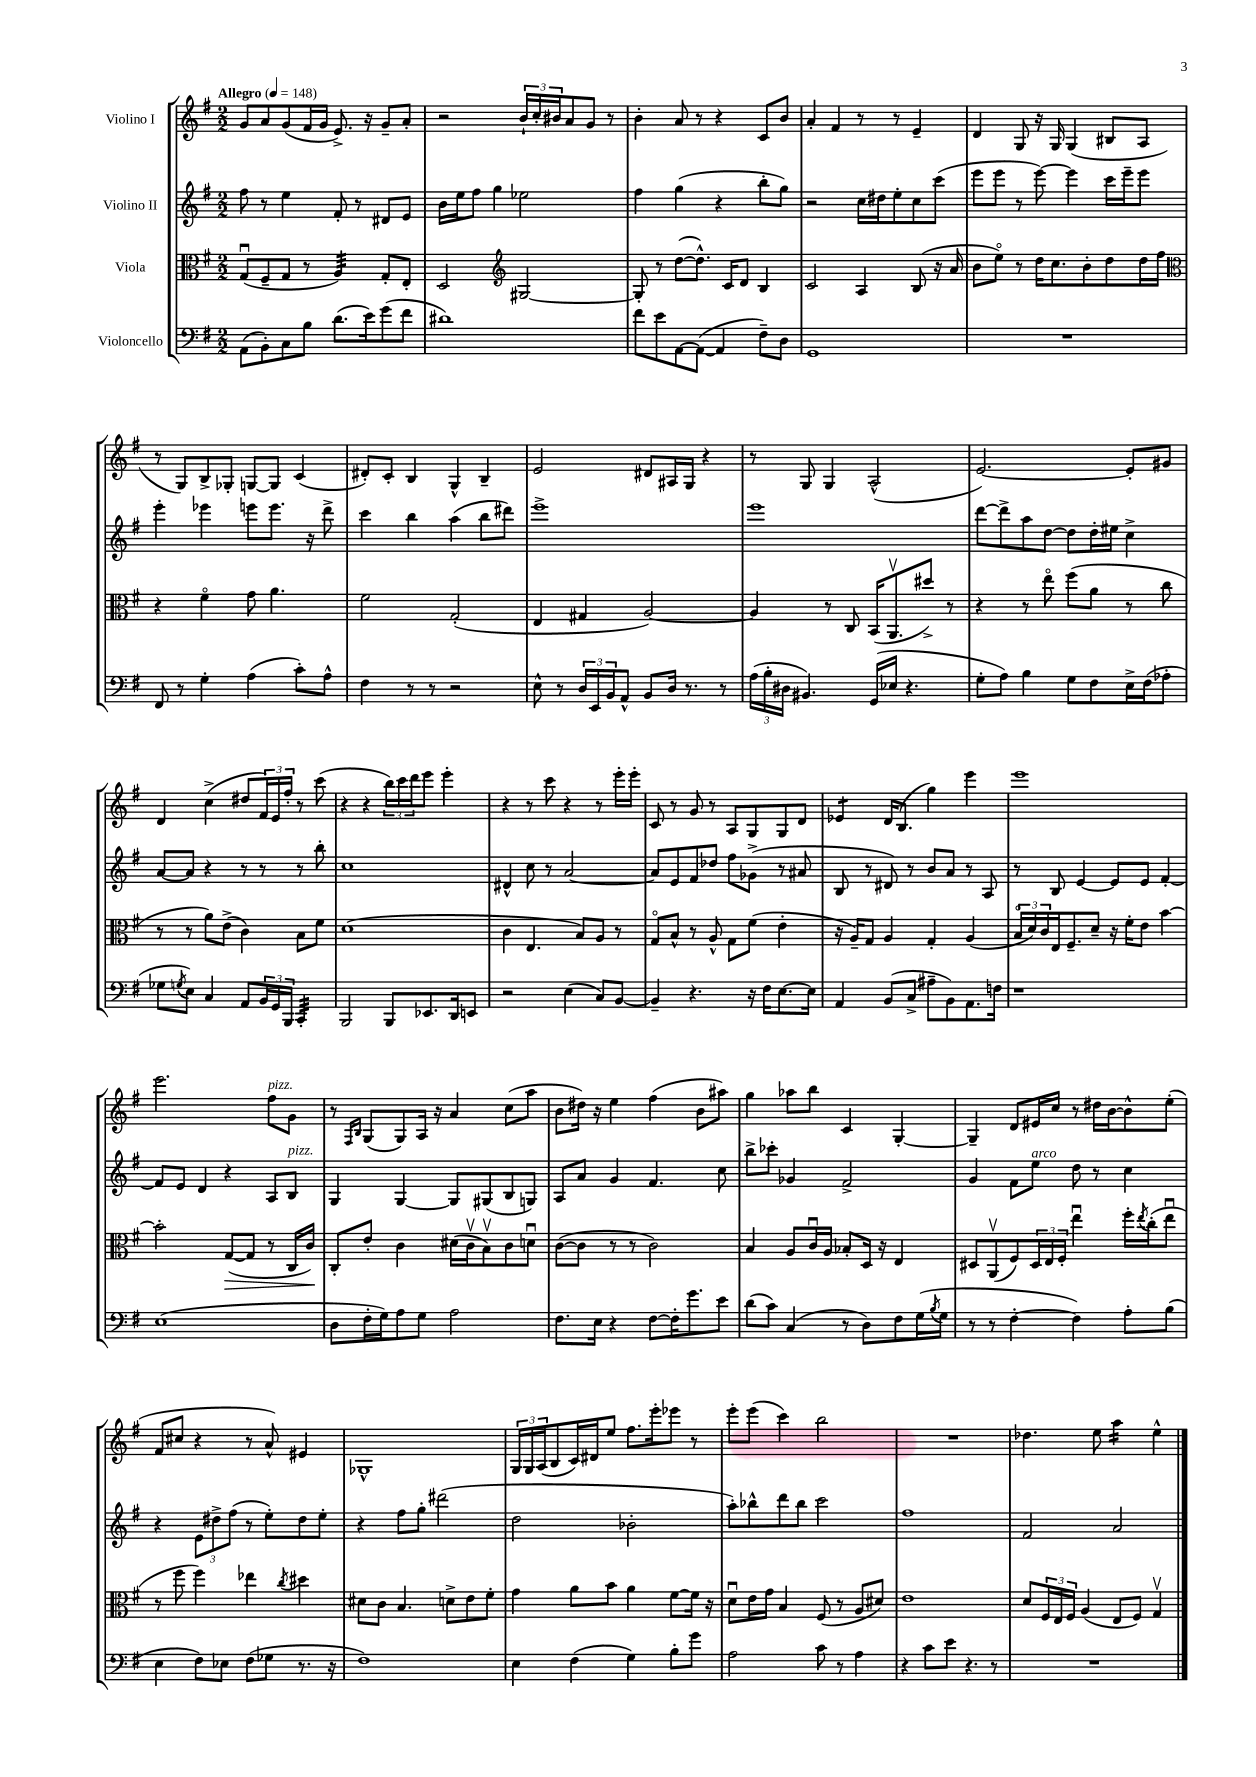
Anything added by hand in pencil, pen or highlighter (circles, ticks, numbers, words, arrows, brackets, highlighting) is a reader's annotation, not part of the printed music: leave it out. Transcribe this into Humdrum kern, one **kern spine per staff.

**kern	**kern	**kern	**kern
*staff4	*staff3	*staff2	*staff1
*clefF4	*clefC3	*clefG2	*clefG2
*k[f#]	*k[f#]	*k[f#]	*k[f#]
*M2/2	*M2/2	*M2/2	*M2/2
*MM148	*MM148	*MM148	*MM148
(8AA\L	(8Gu/L	8ff#\	8g/L
8BB'\)	8F#~/	8r	8a/
8C\	8G/J	4ee\	(8g/
8B\J	8r	.	16f#/L
.	.	.	16g/JJ
(8.d\L	4A/)	8f#'/	8.e^/)
.	.	8r	.
16e\k)	.	.	16r
(8g\	8G'/L	8d#/L	8g~/L
8f#\J	8E'/J	8e/J	8a'/J
=	=	=	=
1d#)	2D/	16b\LL	2r
.	.	16ee\J	.
.	.	8ff#\J	.
.	.	4gg\	.
*	*clefG2	*	*
.	[2G#/	2ee-\	24b`/LL
.	.	.	24cc'/
.	.	.	24b#/J
.	.	.	8a/
.	.	.	8g/J
.	.	.	8r
=	=	=	=
8f#\L	8G#'/]	4ff#\	4b'\
8e\	8r	.	.
[8AA\	([8dd\L	(4gg\	8a/
(8AA\_J	8.dd^^\]J)	.	8r
4AA/]	.	4r	4r
.	16c/LK	.	.
.	8d/J	.	.
8F#~\L)	4B/	8bb'\L	8c/L
8D\J	.	8gg\J)	8b/J
=	=	=	=
1GG	2c/	2r	4a'/
.	.	.	4f#/
.	4A/	16cc\LL	8r
.	.	16dd#\J	.
.	.	8ee'\	8r
.	(8B/	8cc\	4e~/
.	16r	(8ccc\J	.
.	16a/	.	.
=	=	=	=
1r	8b\L	8eee\L	4d/
.	8eeo\J)	8eee\J	.
.	8r	8r	8G/
.	16dd\LK	[8eee\)	16r
.	8.cc\	.	16G/
.	.	4eee\]	(4G/
.	8b'\	.	.
.	8dd\	16ccc\LL	8B#/L
.	.	16eee~\J	.
.	16dd\L	8eee\J	8A/J
.	16ff#\JJ	.	.
=	=	=	=
*	*clefC3	*	*
8FF#/	4r	4eee'\	8r
8r	.	.	8G/L)
4G'\	4f#o\	4eee-\	8B^/
.	.	.	8G-'/J
(4A\	8g\	8eee\L	[8G/L
.	4.a\	8.eee\J	8G/]J
8c'\L)	.	.	(4c/
.	.	16r	.
8A^^\J	.	8ddd^\	.
=	=	=	=
4F#\	2f#\	4ccc\	8d#'/L)
.	.	.	8c'/J
8r	.	4bb\	4B/
8r	.	.	.
2r	(2G'/	(4aa\	4G^^/
.	.	8bb\L	4B~/
.	.	8ddd#\J)	.
=	=	=	=
8E^^\	4E/	1eee^	2e/
8r	.	.	.
24D/LL	4G#/	.	.
24EE/	.	.	.
24BB/J	.	.	.
8AA^^/J	.	.	.
8BB/L	[2A/)	.	8d#/L
16D/Jk	.	.	16A#/L
8.r	.	.	16G/JJ
.	.	.	4r
8r	.	.	.
=	=	=	=
(24A\LL	4A/]	1eee	8r
24B'\	.	.	.
24D#\JJ	.	.	.
4.BB#/)	.	.	8G/
.	8r	.	4G/
.	8C/	.	.
(16GG/LL	(16BB/LK	.	(2A^^/
16E-/JJ	8.AAv/	.	.
4.r	.	.	.
.	8dd#^/J)	.	.
.	8r	.	.
=	=	=	=
8G'\L	4r	[8ddd\L	[2.e/)
8A\J)	.	8ddd^\]	.
4B\	8r	8aa\	.
.	8eeo\	[8dd\J	.
8G\L	(8ff#\L	8dd\]L	.
8F#\	8a\J	16dd'\L	.
.	.	16ee#\JJ	.
16E^\L	8r	4cc^\	8e'/]L
(16F#\J	.	.	.
8A-'\J	8cc\	.	8g#/J
=	=	=	=
8G-\L	8r	[8a/L	4d/
8qG/	.	.	.
8E\J)	8r	8a/]J	.
4C/	8a\L)	4r	(4cc^\
.	(8e^\J	.	.
8AA/L	4c\)	8r	8dd#/L
24BB/L	.	8r	24f#/L)
24GG/	.	.	24e/
24BBB/JJ	.	.	24ff#'/JJ
4CC'/	8B\L	8r	8r
.	8f#\J	8bb'\	(8ccc\
=	=	=	=
2BBB/	(1d	1cc	4r
.	.	.	4r
8BBB/L	.	.	24bb\LL)
.	.	.	24ccc\
.	.	.	24ddd\J
8.EE-/	.	.	8eee\J
.	.	.	4eee'\
16DD/k	.	.	.
8EE/J	.	.	.
=	=	=	=
2r	4c\	4d#^^/	4r
.	4.E/	8cc\	8r
.	.	8r	8ccc\
(4E\	.	[2a/	4r
.	8B/L)	.	.
8C/L)	8A/J	.	8r
[8BB/J	8r	.	16eee'\LL
.	.	.	16eee'\JJ
=	=	=	=
4BB~/]	8Go/L	8a/]L	8c/
.	8B^^/J	8e/	8r
4.r	8r	8f#/	8g/
.	8A^^/	8dd-/J	8r
.	8G\L	8ff#\L	8A/L
16r	(8f#\J	(8g-^\J	8G/
16F#\LK	.	.	.
[8.E\	4e'\	8r	8G/
.	.	8a#/	8d/J
16E\]Jk	.	.	.
=	=	=	=
4AA/	16r	8B/	4e-/
.	16A~/LK)	.	.
.	8G/J	8r	.
(8BB/L	4A/	8d#/)	16d/LK
.	.	.	(8.B/J
8C^/J	.	8r	.
8A#~\L	4G'/	8b/L	4gg\)
8BB\)	.	8a/J	.
8.AA\	(4A/	8r	4eee\
.	.	8A/	.
16F\Jk	.	.	.
=	=	=	=
1r	24Bo/LL	8r	1eee
.	24d/)	.	.
.	24c/	.	.
.	16E/J	8B/	.
.	8.F#~/	.	.
.	.	[4e/	.
.	8d~/J	.	.
.	16r	8e/]L	.
.	16f#'\LK	.	.
.	8e\J	8e/J	.
.	[4b\	[4f#'/	.
=	=	=	=
(1E	2b'\]	8f#/]L	2.eee\
.	.	8e/J	.
.	.	4d/	.
.	([8G/L	4r	.
.	8G/]J	.	.
.	8r	8A/L	8ff#\L
.	16C/LL	8B/J	8g\J
.	16c/JJ)	.	.
=	=	=	=
8D\L	8C'/L	4G/	8r
.	.	.	16qqF#/LL
.	.	.	16qqB/JJ
16F#'\L	8e'/J	.	(8G/L
16G\J)	.	.	.
8A\	4c\	[4G/	8G/)
8G\J	.	.	16A/Jk
.	.	.	16r
2A\	(16d#\LL	8G/]L	4a/
.	16cv\J	.	.
.	8Bv\)	(8G#/	.
.	8c\	8B/	(8cc\L
.	8du\J	8G/J)	8aa\J
=	=	=	=
8.F#\L	([8c\L	8A/L	8b\L
.	8c\]J	8a/J	16dd#\Jk)
16E\Jk	.	.	16r
4r	8r	4g/	4ee\
.	8r	.	.
[8F#\L	2c\)	4.f#/	(4ff#\
16F#'\]K	.	.	.
8.g\	.	.	.
.	.	.	8b\L
8e\J	.	8cc\	8aa#\J)
=	=	=	=
(8d\L	4B/	8bb^\L	4gg\
8c\J)	.	8ccc-'\J	.
(4C/	8A/L	4g-/	8aa-\L
.	16cu/L	.	8bb\J
.	16A/JJ	.	.
8r	8B-'/L	2f#^/	4c/
8D\L)	16D/Jk	.	.
.	16r	.	.
8F#\	4E/	.	[4G'/
(16G\L	.	.	.
8qB/	.	.	.
16G\JJ	.	.	.
=	=	=	=
8r	8D#/L	4g/	4G~/]
8r	(8AAv/	.	.
[4F#'\	8F#/)	8f#\L	8d/L
.	24D#/L	8ee\J	16e#/L
.	24E/	.	.
.	.	.	16cc/JJ
.	24F#'/JJ	.	.
4F#\])	4eeu\	8dd\	8r
.	.	8r	16dd#\LL
.	.	.	[16b\J
8A'\L	16ff#'\LL	4cc\	8b^^\]
.	8qee/	.	.
.	(16cc'\J	.	.
(8B\J	8eeu\J	.	(8ee'\J
=	=	=	=
4E\	8r	4r	8f#/L
.	8ff#\	.	8cc#/J
8F#\L)	4ff#\)	12e\L	4r
.	.	12dd#^\	.
8E-\J	.	.	.
.	.	(12ff#\J	.
(8F#\L	4ee-\	8r	8r
8G-\J	.	8ee'\L)	8a^^/)
.	8qcc/	.	.
8.r	4dd#\	8dd#\	4e#/
.	.	8ee'\J	.
16r	.	.	.
=	=	=	=
1F#)	8d#\L	4r	1G-^^
.	8c\J	.	.
.	4.B/	8ff#\L	.
.	.	8gg'\J	.
.	.	(2ddd#\	.
.	8d^\L	.	.
.	8e\	.	.
.	8f#'\J	.	.
=	=	=	=
4E\	4g\	2dd\	24G/LL
.	.	.	24G/
.	.	.	(24A/J
.	.	.	8B/
(4F#\	8a\L	.	16c/L)
.	.	.	16d#/J
.	8b\J	.	8ee/J
4G\)	4a\	2b-'\	8.ff#\L
.	.	.	16eee'\k
8B'\L	[8f#\L	.	8eee-\J
8g\J	16f#\]Jk	.	8r
.	16r	.	.
=	=	=	=
2A\	8du\L	8aa'\L)	8eee'\L
.	16e\L	8bb-^^\	(8eee\J
.	16g\JJ	.	.
.	4B/	8ddd\	4ccc\)
.	.	8bb-\J	.
8c\	(8F#/	2ccc\	2bb\
8r	8r	.	.
4A\	8A/L	.	.
.	8d#/J)	.	.
=	=	=	=
4r	1e	1ff#	1r
8c\L	.	.	.
8e\J	.	.	.
4.r	.	.	.
8r	.	.	.
=	=	=	=
1r	8d/L	2f#/	4.dd-\
.	24F#/L	.	.
.	24E/	.	.
.	24F#/JJ	.	.
.	(4A/	.	.
.	.	.	8ee\
.	8E/L	2a/	4aa\
.	8F#/J)	.	.
.	4Gv/	.	4ee^^\
==	==	==	==
*-	*-	*-	*-
